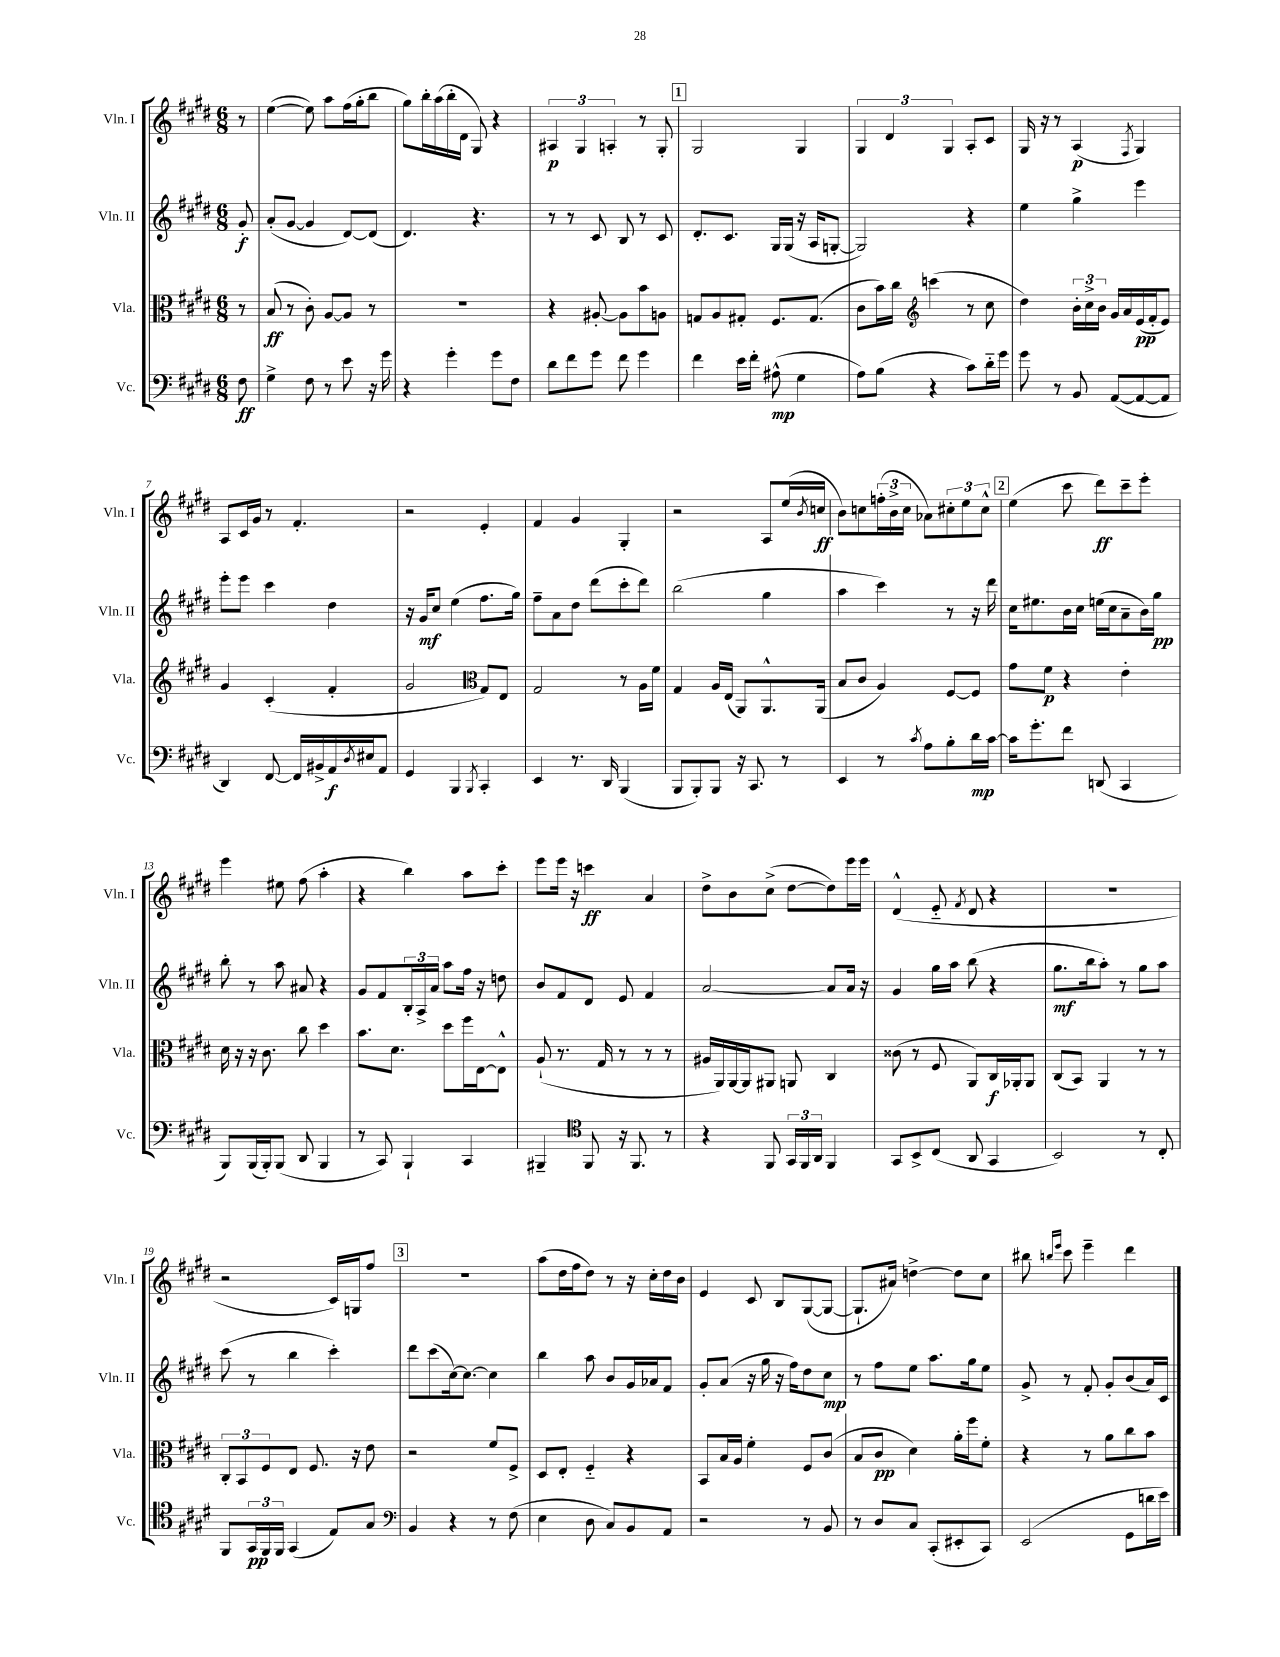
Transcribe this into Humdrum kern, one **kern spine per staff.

**kern	**kern	**kern	**kern
*staff4	*staff3	*staff2	*staff1
*clefF4	*clefC3	*clefG2	*clefG2
*k[f#c#g#d#]	*k[f#c#g#d#]	*k[f#c#g#d#]	*k[f#c#g#d#]
*M6/8	*M6/8	*M6/8	*M6/8
8F#	8r	8g#'	8r
=	=	=	=
4G#^	(8B	(8a'	([4ee
.	8r	[8g#	.
8F#	8c#')	4g#]	8ee])
8r	[8A	.	8aa
8e	8A]	[8d#)	(16ff#
.	.	.	16gg#'
16r	8r	(8d#]	8bb
16g#	.	.	.
=	=	=	=
4r	2.r	4.d#)	8gg#)
.	.	.	16bb'
.	.	.	(16aa
4g#'	.	.	16bb'
.	.	.	16d#
.	.	4.r	8G#)
8g#	.	.	4r
8F#	.	.	.
=	=	=	=
8d#	4r	8r	6A#
8f#	.	8r	.
.	.	.	6G#
8g#	[8A#'	8c#	.
.	.	.	6A'
8f#	8A#]	8B	.
4g#	8b	8r	8r
.	8A	8c#	8G#'
=	=	=	=
4f#	8G	8.d#'	2G#
.	8A	.	.
.	.	8.c#	.
16e	8G#'	.	.
16f#'	.	.	.
(8A#^^	8.F#	16G#	.
.	.	(16G#	.
4G#	.	16r	4G#
.	(8.G#	16A	.
.	.	[8G'	.
=	=	=	=
8A)	8c#	2G])	6G#
(8B	16b)	.	.
.	.	.	6d#
.	16cc#	.	.
*	*clefG2	*	*
4r	(4ccc	.	.
.	.	.	6G#
8c#)	8r	4r	8A'
16d#'~	8cc#	.	8c#
16g#	.	.	.
=	=	=	=
8g#	4dd#)	4ee	16G#
.	.	.	16r
8r	.	.	8r
8BB	24b'	4gg#^	(4A
.	24cc#^	.	.
.	24b	.	.
([8AA	16g#	.	.
.	16a	.	.
.	.	.	8qF#
8AA_	(16e	4eee	4G#)
.	16f#'	.	.
8AA]	8e)	.	.
=	=	=	=
4DD#)	4g#	8eee'	8A
.	.	8eee	16c#
.	.	.	16g#
[8FF#	(4c#'	4ccc#	8r
16FF#]	.	.	4.f#'
16BB#^	.	.	.
16AA	4f#'	4dd#	.
8qD#	.	.	.
16E#	.	.	.
8AA	.	.	.
=	=	=	=
4GG#	2g#	16r	2r
.	.	16g#	.
.	.	8cc#	.
4BBB	.	(4ee	.
*	*clefC3	*	*
8qBBB	.	.	.
4CC#'	8G#)	8.ff#	4e'
.	8E	.	.
.	.	16gg#)	.
=	=	=	=
4EE	2G#	8ff#~	4f#
.	.	8a	.
8.r	.	8dd#	4g#
.	.	(8ddd#	.
16DD#	.	.	.
(4BBB	8r	8ccc#'	4G#'
.	16A	8ddd#)	.
.	16f#	.	.
=	=	=	=
8BBB	4G#	(2bb	2r
8BBB')	.	.	.
8BBB	16A	.	.
.	(16E	.	.
16r	8AA)	.	.
8.CC#	.	.	.
.	8.AA^^	4gg#	8A
8r	.	.	(16ee
.	.	.	8qb
.	(16AA	.	16cc
=	=	=	=
4EE	8B	4aa	8b)
.	8c#	.	8cc
8r	4A)	4ccc#)	(24ff'
.	.	.	24b^
.	.	.	24cc
8qc#	.	.	.
8A	.	.	8a-)
8B'	[8F#	8r	12cc#'
.	.	.	12ee
16d#	8F#]	16r	.
.	.	.	12cc#^^
[16c#	.	16ddd#	.
=	=	=	=
16c#]	8g#	16cc#	(4ee
8.g#'	.	8.ee#	.
.	8f#	.	.
8f#	4r	16b	8ccc#
.	.	16cc#	.
(8DD	.	(16ee	8ddd#)
.	.	16cc#	.
4CC#	4e'	8a~	8ccc#~
.	.	16b)	8eee'
.	.	16gg#	.
=	=	=	=
8BBB)	16d#	8bb'	4eee
.	16r	.	.
(16BBB	16r	8r	.
16BBB')	8.c#	.	.
(8BBB	.	8aa	8ee#
8DD#	8cc#	8a#	(8ff#
4BBB	4dd#	4r	4aa'
=	=	=	=
8r	8.b	8g#	4r
8CC#)	.	8f#	.
.	8.d#	.	.
4BBB`	.	24B'	4bb)
.	.	24A^	.
.	.	24a	.
.	8dd#	8aa	.
4CC#	16ff#	16ff#	8aa
.	[16E	16r	.
.	8E^^]	8dd	8ccc#'
=	=	=	=
4BBB#~	(8A`	8b	8eee
.	8.r	8f#	16eee
.	.	.	16r
*clefC4	*	*	*
8FF#	.	8d#	4ccc
.	16G#	.	.
16r	8r	8e	.
8.FF#	.	.	.
.	8r	4f#	4a
8r	8r	.	.
=	=	=	=
4r	16A#	[2a	8dd#^
.	16AA)	.	.
.	[16AA	.	8b
.	16AA]	.	.
8FF#	8AA#	.	(8cc#^
24GG#	8AA	.	[8dd#
24FF#	.	.	.
24AA	.	.	.
4FF#	4C#	8a]	8dd#])
.	.	16a	16eee
.	.	16r	16eee
=	=	=	=
8GG#	(8c##	4g#	(4d#^^
8BB^	8r	.	.
(8C#	8F#	16gg#	8e'~
.	.	16aa	.
.	.	.	8qf#
8AA	8AA)	(8bb	8d#
4GG#	16C#	4r	4r
.	16AA-'	.	.
.	8AA-	.	.
=	=	=	=
2BB)	(8C#	8.gg#	2.r
.	8BB)	.	.
.	.	16bb	.
.	4AA	8aa')	.
.	.	8r	.
8r	8r	8gg#	.
8C#'	8r	8aa	.
=	=	=	=
8FF#	12C#'	(8ccc#	2r
.	12BB	.	.
24GG#	.	8r	.
24FF#	12F#	.	.
24FF#	.	.	.
(4GG#	8E	4bb	.
.	8.F#	.	.
8E)	.	4ccc#')	16c#)
.	16r	.	16G
8G#	8e	.	8ff#
=	=	=	=
*clefF4	*	*	*
4BB	2r	8ddd#	2.r
.	.	(8ccc#	.
4r	.	[16cc#)	.
.	.	8.cc#_	.
8r	8f#	4cc#]	.
(8F#	8F#^	.	.
=	=	=	=
4E	8D#	4bb	(8aa
.	8E'	.	16dd#
.	.	.	16ff#
8D#	4F#'~	8aa	8dd#)
8C#)	.	8b	8r
8BB	4r	16g#	16r
.	.	16a-	16cc#'
8AA	.	8f#	16dd#
.	.	.	16b
=	=	=	=
2r	8BB	8g#'	4e
.	16B	(8a	.
.	16A	.	.
.	4f#'	16r	8c#
.	.	16gg#	.
.	.	16r	8B
.	.	16ff#)	.
8r	8F#	8dd#	([8G#
8BB	(8c#	8cc#	8G#_
=	=	=	=
8r	8B	8r	8.G#`]
8D#	8c#	8ff#	.
.	.	.	16a#)
8C#	4d#)	8ee	[4dd^
(8CC#'	.	8.aa	.
8EE#'	16a'	.	8dd]
.	16ff#	16gg#	.
8CC#)	8f#'	8ee	8cc#
=	=	=	=
(2EE	4r	8g#^	8bb#
.	.	.	16qqbb
.	.	.	16qqeee
.	.	8r	8ccc#
.	8r	8f#'	4eee~
.	8a	8g#'	.
8GG#	8cc#	(8b	4ddd#
16d	8b	16a)	.
16e)	.	16c#	.
==	==	==	==
*-	*-	*-	*-
